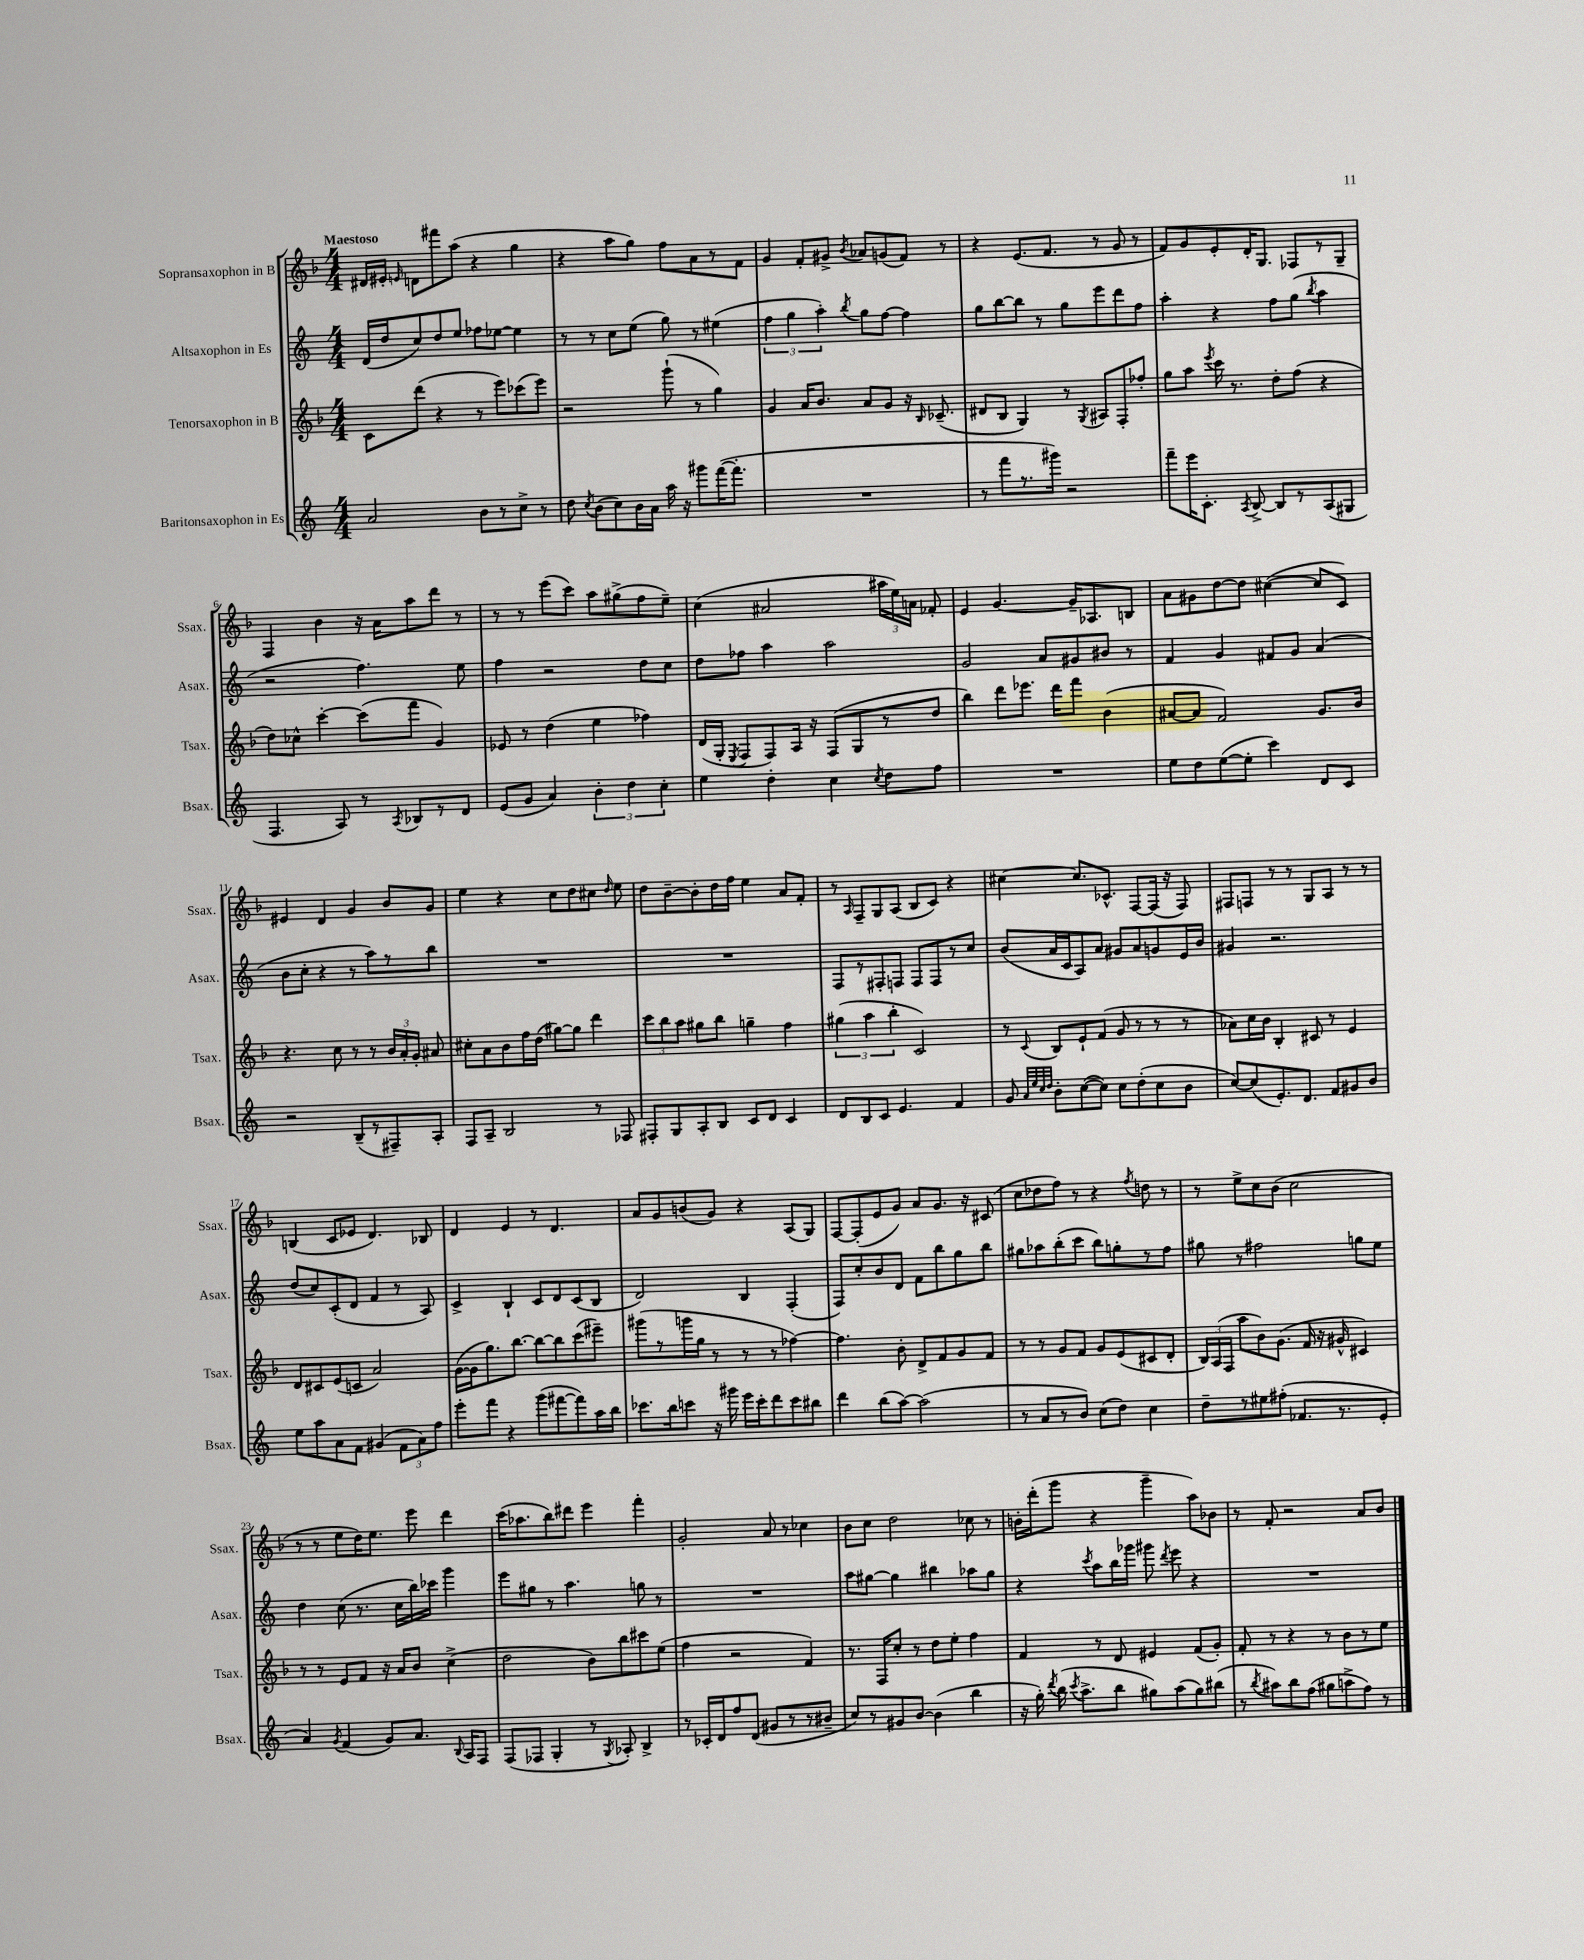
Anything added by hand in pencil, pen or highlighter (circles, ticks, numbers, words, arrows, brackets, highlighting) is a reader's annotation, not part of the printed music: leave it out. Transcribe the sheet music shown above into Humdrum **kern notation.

**kern	**kern	**kern	**kern
*staff4	*staff3	*staff2	*staff1
*clefG2	*clefG2	*clefG2	*clefG2
*k[]	*k[b-]	*k[]	*k[b-]
*M4/4	*M4/4	*M4/4	*M4/4
2a	8c	(16d	16d#
.	.	16dd	16e#'
.	.	.	16qqe
.	(8ddd	8cc)	8d
.	4r	8dd	8fff#
.	.	8ee	(8aa
8b	8r	8ff-	4r
8r	8eee)	[8ee-	.
8cc^	(8ccc-	4ee-]	4gg
8r	8eee)	.	.
=	=	=	=
8dd	2r	8r	4r
8qcc	.	.	.
(8b	.	8r	.
8cc)	.	8cc	8aa
16b	.	(8ee	8gg)
16a	.	.	.
16aa	(8ggg`	8gg)	8ff
16r	.	.	.
8ggg#	8r	8r	8a
([16fff	4gg)	(4ee#	8r
8.fff']	.	.	.
.	.	.	8f
=	=	=	=
1r	4g	6ff	4g
.	.	6gg	.
.	16a	.	8f'
.	8.b-	.	.
.	.	6aa')	.
.	.	.	8g#^
.	.	8qbb	8qb-
.	8a	8gg	8a-
.	8g	[8ff	(8g
.	16r	4ff]	8f)
.	16qqB-	.	.
.	(8.c-~	.	.
.	.	.	8r
=	=	=	=
8r	8d#	8gg	4r
8fff	8B-	[8bb	.
8.r	4G)	8bb]	(8.e
.	.	8r	.
16ggg#)	.	.	8.f
2r	8r	8gg	.
.	8qG	.	.
.	8A#	8eee	8r
.	8F'	8ddd	8g
.	8ff-'	8ff	8r
=	=	=	=
8fff~	8gg	4aa'	8f)
16eee	8aa	.	8g
8.c'	.	.	.
.	8qeee	.	.
.	16ccc	4r	8e'
.	8.r	.	.
8qA	.	.	.
[8B^	.	.	16d'
.	.	.	8.G
8B]	8dd'	8ff	.
8r	(8ff	(8gg	8F-
.	.	8qbb	.
(8A	4r	4aa	8r
8G#	.	.	8G~
=	=	=	=
4.F	8dd)	2r	4F
.	8cc-^^	.	.
.	[4ccc'	.	4b-
8A)	.	.	.
8r	(8ccc]	4.ff)	16r
.	.	.	16a
8qA	.	.	.
8B-	8fff	.	8aa
8r	4g)	.	8ddd
8d	.	8ee	8r
=	=	=	=
(8e	8e-	4ff	8r
8g	8r	.	8r
4a)	(4dd	2r	(8eee
.	.	.	8ccc)
6b'	4ee	.	8aa
.	.	.	(8gg#^
6dd	.	.	.
.	4ff-)	8dd	8ff
6cc'	.	.	.
.	.	8cc	8ee~)
=	=	=	=
4ee	(16d	8dd	(4cc
.	16G'	.	.
.	8qE	.	.
.	8F	8ff-	.
4dd'	8F)	4aa	2a#
.	16A	.	.
.	16r	.	.
4cc	(8F	2aa	.
.	8G	.	.
8qcc	.	.	.
8dd	8r	.	24aa#
.	.	.	24ee)
.	.	.	24a
8ff	8dd	.	8f-'
=	=	=	=
1r	4bb-)	2g	4e
.	8ddd	.	[4.g
.	8.eee-	.	.
.	.	8a	.
.	16ddd	.	.
.	8fff	8g#	16g~]
.	.	.	8.A-
.	(4b-	8b#	.
.	.	8r	8B
=	=	=	=
8ee	[8a#	4f	8a
8dd	8a#]	.	8g#
([8ee	2f)	4g	[8dd
8ee']	.	.	8dd]
4ccc)	.	8f#	([4cc#
.	.	8g	.
8d	8.g	(4a	8cc#]
8c	.	.	8c)
.	16b-	.	.
=	=	=	=
2r	4.r	8b	4e#
.	.	8cc'	.
.	.	4r	4d
.	8cc	.	.
(8B~	8r	8r	4g
8r	8r	8aa)	.
8F#~)	24b-	8r	8b-
.	24a'	.	.
.	24g'	.	.
8A'	8a#	8bb	8g
=	=	=	=
8F	8cc#'	1r	4ee
8A~	8a	.	.
2B	8b-	.	4r
.	16ff	.	.
.	(16dd	.	.
.	[8gg#)	.	8cc
.	8gg#]	.	8dd
8r	4ddd	.	8cc#
.	.	.	16qqdd
8F-	.	.	8ee
=	=	=	=
8F#'	12ccc	1r	8dd
.	12bb-	.	.
8G	.	.	[8b-~
.	12aa	.	.
8A'	8gg#	.	8b-']
8B	8bb-	.	16dd
.	.	.	16ff
8c	4gg~	.	4ee
8d	.	.	.
4c	4ff	.	8a
.	.	.	8f'
=	=	=	=
8d	(6gg#	8F	8r
.	.	.	16qqA
8B	.	8r	8F~
.	6aa	.	.
8c	.	8F#'	8G
.	6bb-'	.	.
4.e	.	8F	(8A
.	2c)	8F	8B-
.	.	8F	8c)
4f	.	8r	4r
.	.	8cc	.
=	=	=	=
8g	8r	(8b	[4cc#
32qqa	.	.	.
32qqee	.	.	.
32qqcc	.	.	.
32qqdd	8qqc	.	.
8b'	8B-	16a	.
.	.	16c	.
([8cc	8e`	8A)	8.cc#]
8cc])	(8f	8a	.
.	.	.	8.c-^^
8cc	8g	8g#	.
(8dd'	8r	8a	[8F
8cc	8r	8g	(16F]
.	.	.	16r
8b	8r	16e	8F)
.	.	16b	.
=	=	=	=
[8cc)	8a-)	4g#	8F#
(8cc]	16cc	.	8F
.	16b-	.	.
8.e')	4B-'	2.r	8r
.	.	.	8r
8.d	.	.	.
.	8c#	.	8G
8f	8r	.	8A
8g#	4e	.	8r
8b	.	.	8r
=	=	=	=
8ee	8d	(8dd	(4B
8aa	8c#	8cc)	.
8a	(8e	(8c'	8c
8f	8c	8d	8e-
(4g#	2a)	4f	4.d)
12f	.	8r	.
12a)	.	.	.
.	.	8A)	8B-
12ff	.	.	.
=	=	=	=
8eee'	([16g	4c^	4d
.	16g]	.	.
8fff	8.gg)	.	.
4r	.	4B`	4e
.	[8.bb-	.	.
(8ggg	8bb-_	8c	8r
[8fff#	8bb-]	8d	4.d
8fff#])	(8ccc	(8c	.
16aa	8eee#~)	8B	.
16bb	.	.	.
=	=	=	=
8.ccc-	(8ggg#	2d)	8a
.	8r	.	8g
16bb	.	.	.
8ccc	16ggg	.	(8b
.	16gg	.	.
16r	8r	.	8g)
16ggg#	.	.	.
16eee	8r	4B	4r
16ccc'	.	.	.
8ddd	8r	.	.
8ccc	[4ff-)	(4F'	(8A
8bb#	.	.	8G)
=	=	=	=
4ddd	4.ff-]	8F)	[8F
.	.	8cc'	(8F']
(8bb	.	8b	8e
[8aa)	8b-'	8d	8g)
(2aa]	8d^	8f	8a
.	8f	8bb	8.g
.	8g	8gg	.
.	.	.	16r
.	8f	8bb	(8c#
=	=	=	=
8r	8r	8gg#	8cc
8a	8r	8aa-	8dd-
8r	8g	(8bb'	8ff)
8b)	8f	8ccc	8r
(8cc	8g	8bb)	4r
8dd)	(8e	8gg'	.
.	.	.	8qff
4cc	8c#	8r	8dd
.	8d'	8ff	8r
=	=	=	=
8dd~	24B-)	8gg#	8r
.	(24A	.	.
.	24F	.	.
8r	8aa	8r	8ee^
8ee#	8b-)	2ff#	8cc
(8ff#'	(8.g	.	(8b-
8.f-	.	.	2cc
.	16f	.	.
.	16r	.	.
8.r	16g#^^	.	.
.	4c#)	8gg	.
8e'	.	8ee	.
=	=	=	=
4a)	8r	4dd	8r
.	8r	.	8r
8qg	.	.	.
(4f	8e	(8cc	8ee
.	8f	8.r	16dd)
.	.	.	8.ee
8g)	16r	.	.
.	16a	16cc	.
8.a	8b-	16bb)	8eee
.	.	16ccc-	.
.	(4cc^	4ggg	4ddd
8qqB	.	.	.
16A	.	.	.
8F	.	.	.
=	=	=	=
(8F	2dd	8eee	(16ccc
.	.	.	8.aa-
8F-	.	8gg#	.
4G'	.	8r	8bb-)
.	.	4.aa	8ddd#
8r	8b-)	.	4eee
8qG	.	.	.
8A-')	8bb-	.	.
4B^	8ccc#	8gg	4fff'
.	(8ee	8r	.
=	=	=	=
8r	4ff	1r	2g'
16c-'	.	.	.
16d	.	.	.
8ff	2r	.	.
(8d	.	.	.
8g#	.	.	8a
8r	.	.	8r
8r	4f)	.	4cc-
8b#~	.	.	.
=	=	=	=
8cc)	8.r	8aa	8b-
8r	.	[8gg#	8cc
.	16F	.	.
8g#	8cc'	4gg#]	2dd
[8b	8r	.	.
(4b]	8dd	4bb#	.
.	8ee'	.	.
4bb	4ff	8aa-	8cc-
.	.	8gg#	8r
=	=	=	=
16r	4f	4r	16b'
16gg')	.	.	(16ddd'
8qddd	.	.	.
(16bb	.	.	8ggg
8qccc	.	.	.
8.aa^	.	.	.
.	.	8qccc	.
.	8r	8aa	4r
8bb	8d	16bb	.
.	.	16ggg-	.
8gg#)	4e#	8ggg#	4ggg~
.	.	8qddd	.
(8aa	.	8eee	.
8gg#)	(8f	4r	8aa)
(8bb#	8g')	.	8b-
=	=	=	=
8r	8f'	1r	8r
8qbb	.	.	.
8aa#)	8r	.	8f'
8bb	4r	.	2r
(8ff	.	.	.
8gg#	8r	.	.
8aa^	8b-	.	.
8ff)	8r	.	8a
8r	8ee	.	8b-
==	==	==	==
*-	*-	*-	*-
